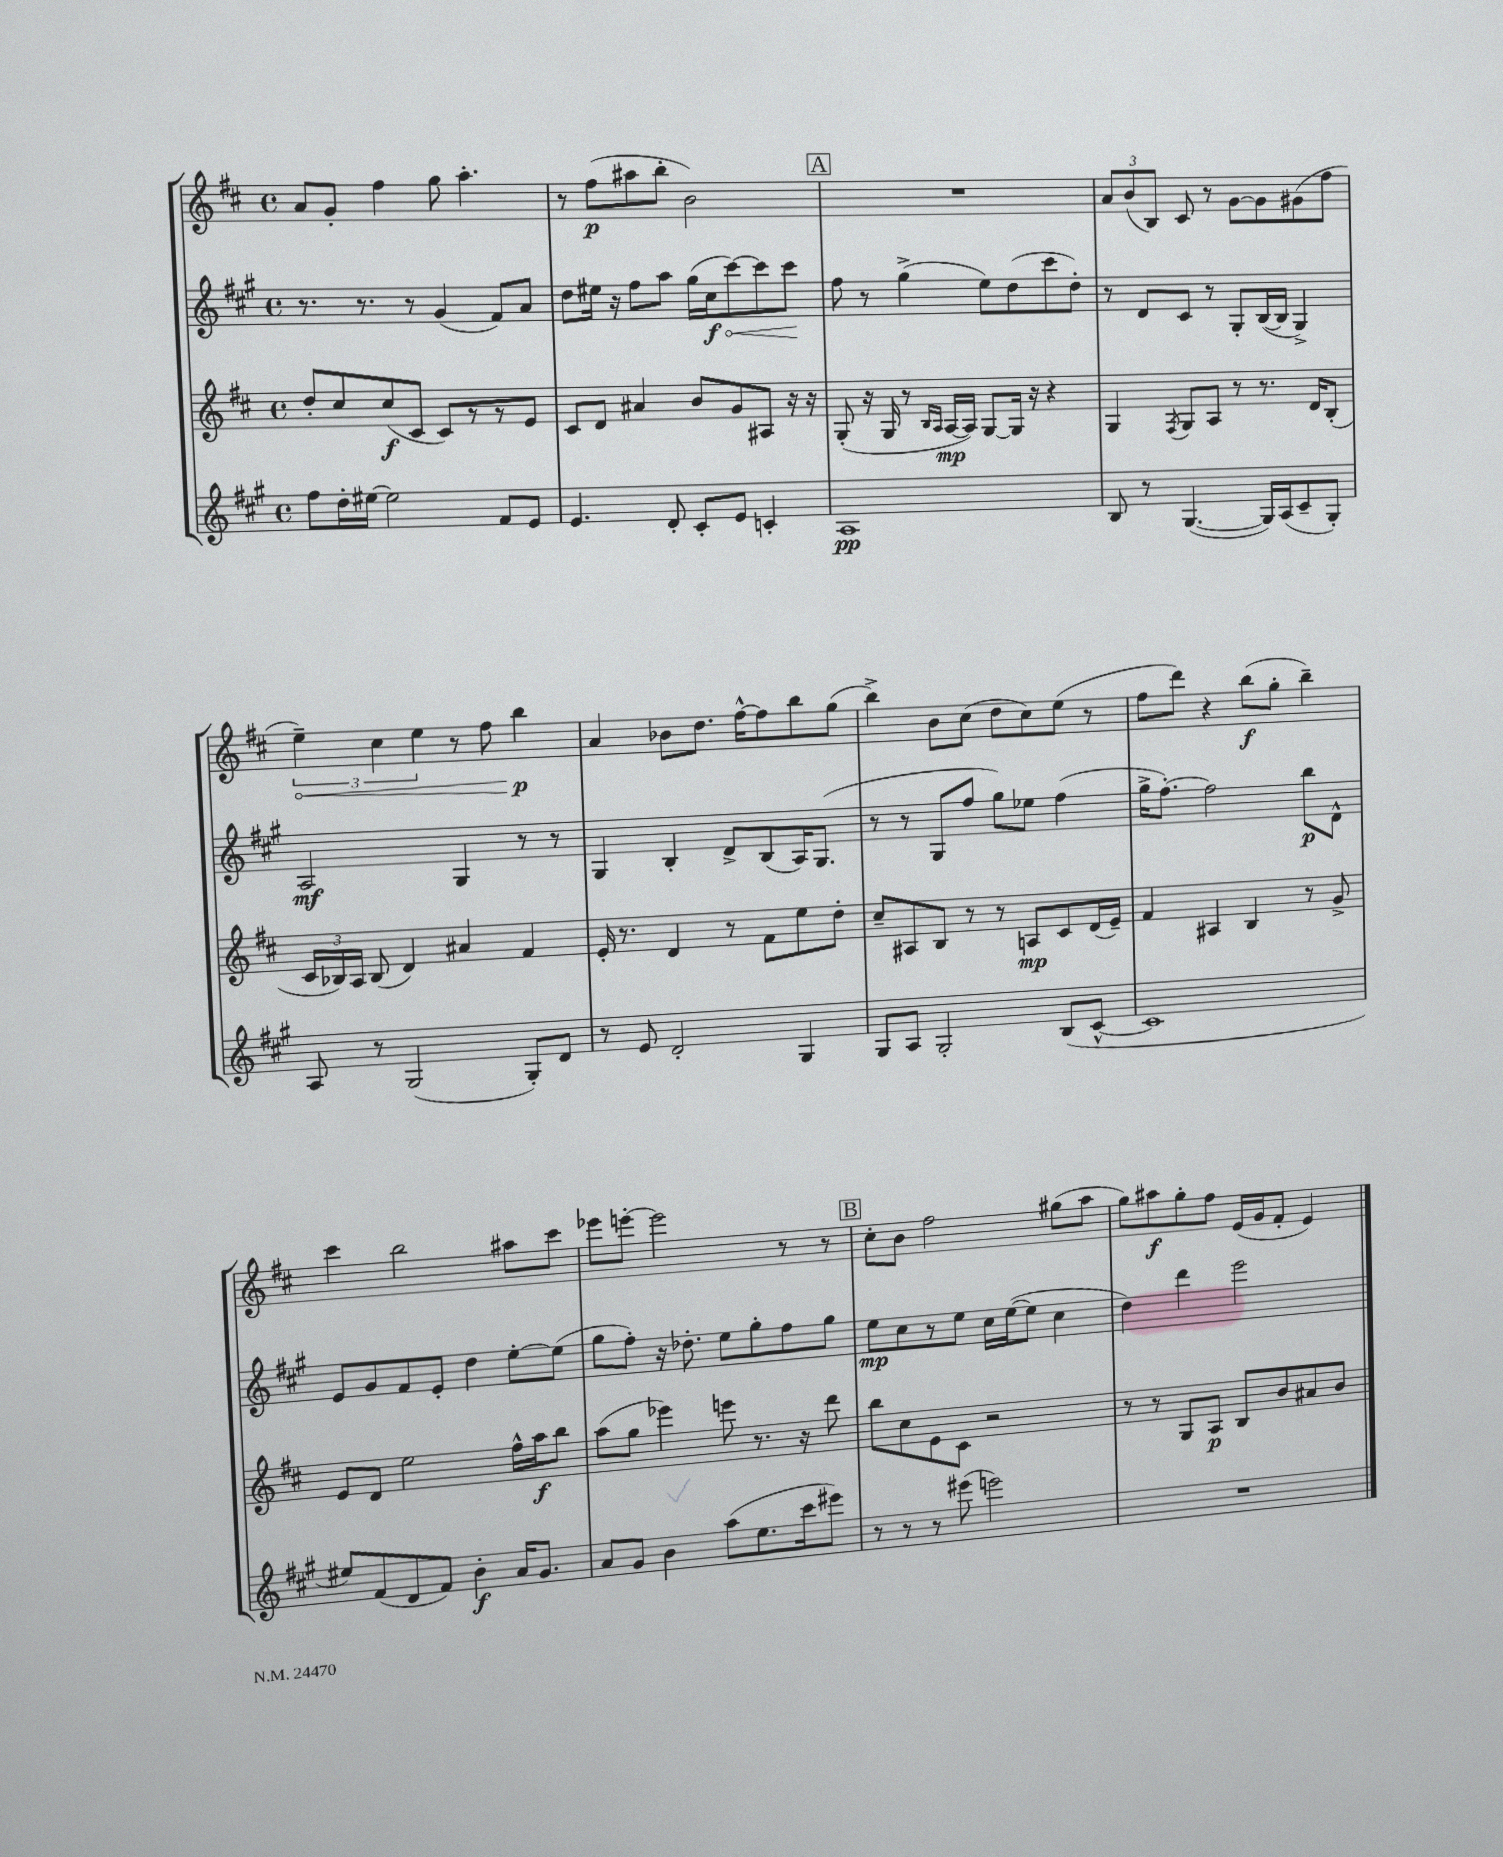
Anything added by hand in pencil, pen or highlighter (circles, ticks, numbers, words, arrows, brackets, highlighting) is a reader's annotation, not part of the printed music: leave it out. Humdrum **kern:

**kern	**kern	**kern	**kern
*staff4	*staff3	*staff2	*staff1
*clefG2	*clefG2	*clefG2	*clefG2
*k[f#c#g#]	*k[f#c#]	*k[f#c#g#]	*k[f#c#]
*M4/4	*M4/4	*M4/4	*M4/4
*met(c)	*met(c)	*met(c)	*met(c)
8ff#	8dd'	8.r	8a
16dd'	8cc#	.	8g'
[16ee#	.	8.r	.
2ee#]	(8cc#	.	4ff#
.	8c#	8r	.
.	8c#)	(4g#	8gg
.	8r	.	4.aa'
8f#	8r	8f#)	.
8e	8e	8a	.
=	=	=	=
4.e	8c#	8dd	8r
.	8d	16ee#	(8ff#
.	.	16r	.
.	4a#	8ff#	8aa#
8d'	.	8aa	8bb'
8c#'	8b	(16gg#	2b)
.	.	16cc#	.
8e	8g	[8ccc#)	.
4c'	8A#	8ccc#]	.
.	16r	8ccc#	.
.	16r	.	.
=	=	=	=
1A	(8G'	8ff#	1r
.	16r	8r	.
.	16G	.	.
.	8r	(4gg#^	.
.	16qqB	.	.
.	16qqA	.	.
.	[16A	.	.
.	16A])	.	.
.	[8G	8ee)	.
.	16G]	(8dd	.
.	16r	.	.
.	4r	8ccc#	.
.	.	8dd')	.
=	=	=	=
8B	4G	8r	12a
.	.	.	(12b
8r	.	8d	.
.	.	.	12B)
.	8qF#	.	.
([4.G#	8G	8c#	8c#
.	8A	8r	8r
.	8r	8G#'	[8g
16G#])	8.r	([16B	8g]
(16A	.	16B]	.
8c#~	.	4G#^)	(8g#
.	16d	.	.
8G#')	(8B'	.	8ff#
=	=	=	=
8A	24c#	2A	6ee~)
.	24B-)	.	.
.	24A	.	.
8r	(8B-	.	.
.	.	.	6cc#
(2G#	4d)	.	.
.	.	.	6ee
.	4a#	4G#	8r
.	.	.	8ff#
8G#')	4f#	8r	4bb
8d	.	8r	.
=	=	=	=
8r	16e'	4G#	4a
.	8.r	.	.
8e	.	.	.
2d'	4d	4B'	8b-
.	.	.	8.dd
.	8r	8d^	.
.	.	.	[16ff#^^
.	8f#	(8B	8ff#]
4G#	8ee	16A)	8bb
.	.	(8.G#	.
.	8dd'	.	(8gg
=	=	=	=
8G#	8cc#~	8r	4bb^)
8A	8A#	8r	.
2G#'	8B	8G#	8b
.	8r	8ff#	(8cc#
.	8r	8gg#)	8dd
.	8A	8ee-	8cc#)
(8B	8c#	(4ff#	(8ee
[8c#^^	(16d	.	8r
.	16e~)	.	.
=	=	=	=
1c#]	4f#	16gg#^	8ff#
.	.	[8.ff#')	.
.	.	.	8ddd)
.	4A#	2ff#]	4r
.	4B	.	(8bb
.	.	.	8gg'
.	8r	8bb	4bb~)
.	8g^	8d^^	.
=	=	=	=
8ee#)	8e	8e	4ccc#
(8f#	8d	8g#	.
8d	2ee	8f#	2bb
8f#)	.	8e'	.
4b'	.	4dd	.
16a	16ff#^^	[8ee'	8aa#
8.g#	16aa	.	.
.	8bb	(8ee]	8ccc#
=	=	=	=
8a	(8aa	8gg#	8eee-
8g#	8gg	8ff#')	[8eee'
4b	4eee-)	16r	2eee]
.	.	8.dd-'	.
(8aa	8eee	8ee	.
8.ee	8.r	8gg#'	.
.	.	8ff#	8r
16ccc#	16r	.	.
8eee#)	8ddd	8gg#	8r
=	=	=	=
8r	8bb	8ee	8cc#'
8r	8cc#	8cc#	8b
8r	8e	8r	2ff#
(8eee#	8c#	8ee	.
2eee)	2r	16cc#	.
.	.	([16ee	.
.	.	8ee]	.
.	.	4cc#	(8gg#
.	.	.	8aa
=	=	=	=
1r	8r	4dd)	8gg)
.	8r	.	8aa#
.	8G	4ddd	8gg'
.	8A	.	8ff#
.	8B	2eee	(16e
.	.	.	16g
.	8b	.	8f#'
.	8a#	.	4e)
.	8b	.	.
==	==	==	==
*-	*-	*-	*-
